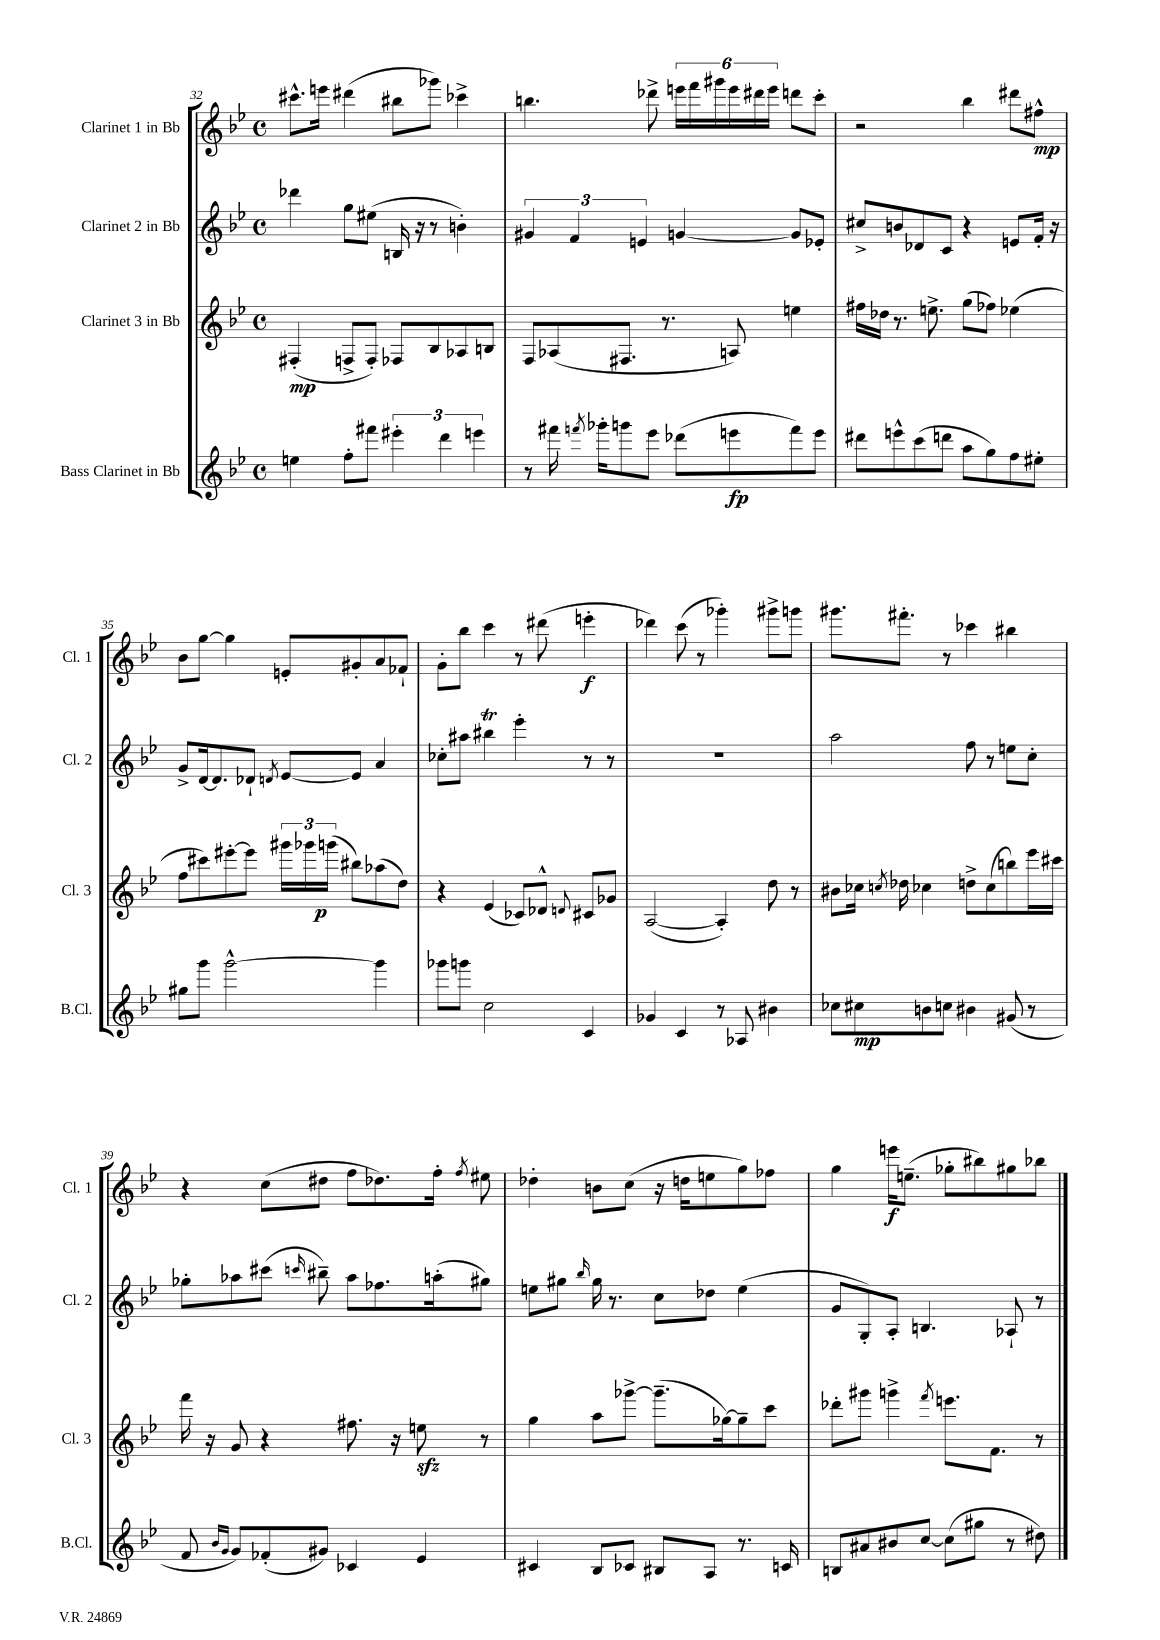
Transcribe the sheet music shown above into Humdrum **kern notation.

**kern	**kern	**kern	**kern
*staff4	*staff3	*staff2	*staff1
*clefG2	*clefG2	*clefG2	*clefG2
*k[b-e-]	*k[b-e-]	*k[b-e-]	*k[b-e-]
*M4/4	*M4/4	*M4/4	*M4/4
*met(c)	*met(c)	*met(c)	*met(c)
4ee\	(4F#'/	4ddd-\	8.ccc#^^\L
.	.	.	16eee\Jk
8ff'\L	8F^/L	8gg\L	(4ddd#\
8fff#\J	8F'/J)	(8ee#\J	.
6eee#'\	8F-/L	16B/	8bb#\L
.	.	16r	.
.	8B-/	8r	8ggg-\J)
6ddd\	.	.	.
.	8A-/	4b'\)	4ccc-^\
6eee\	.	.	.
.	8B/J	.	.
=	=	=	=
8r	8F/L	6g#/	4.bb\
16fff#\	(8A-/	.	.
.	.	6f/	.
8qfff/	.	.	.
16ggg-'\LK	.	.	.
8ggg\	8.F#/J	.	.
.	.	6e/	.
8eee-\J	.	.	8ddd-^\
.	8.r	.	.
(8ddd-\L	.	[4g/	24eee\LL
.	.	.	24fff\
.	.	.	24ggg#\
8eee\	8A/)	.	24eee\
.	.	.	24ddd#\
.	.	.	24eee\JJ
8fff\)	4ee\	8g/]L	8ddd\L
8eee\J	.	8e-'/J	8ccc'\J
=	=	=	=
8ddd#\L	16ff#\LL	8cc#^/L	2r
.	16dd-\JJ	.	.
8eee^^\	8.r	8b/	.
(8ccc\	.	8d-/	.
.	8.ee^\	.	.
8ddd\J	.	8c/J	.
8aa\L	(8gg\L	4r	4bb-\
8gg\)	8ff-\J)	.	.
8ff\	(4ee-\	8e/L	8ddd#\L
8ee#'\J	.	16f'/Jk	8ff#^^\J
.	.	16r	.
=	=	=	=
8gg#\L	8ff\L	8g^/L	8b-\L
8ggg\J	8ccc#\)	[16d/k	[8gg\J
.	.	8.d/]	.
[2ggg^^\	[8eee#'\	.	4gg\]
.	8eee#\]J	8d-`/J	.
.	.	8qd/	.
.	24ggg#\LL	[8e-/L	8e'/L
.	24ggg-\	.	.
.	(24ggg\JJ	.	.
.	8bb#\L)	8e-/]J	8g#'/
4ggg\]	(8aa-\	4a/	8a/
.	8dd\J)	.	8f-`/J
=	=	=	=
8ggg-\L	4r	8cc-'\L	8g'\L
8ggg\J	.	8aa#\J	8bb-\J
2cc\	(4e-/	4bb#\	4ccc\
.	8c-/L)	4eee-'\	8r
.	8d-^^/J	.	(8ddd#\
.	8qqd/	.	.
4c/	8c#/L	8r	4eee'\
.	8g-/J	8r	.
=	=	=	=
4g-/	([2A/	1r	4ddd-\)
4c/	.	.	(8ccc\
.	.	.	8r
8r	4A'/])	.	4ggg-'\)
8A-/	.	.	.
4b#\	8dd\	.	8ggg#^\L
.	8r	.	8ggg\J
=	=	=	=
8cc-\L	8b#\L	2aa\	8.ggg#\L
8cc#\	16cc-\Jk	.	.
.	8qcc/	.	.
.	16dd-\	.	8.fff#'\J
8b\	4cc-\	.	.
8cc\J	.	.	8r
4b#\	8dd^\L	8ff\	4ccc-\
.	(8cc-\	8r	.
(8g#/	8bb\)	8ee\L	4bb#\
8r	16eee-\L	8cc'\J	.
.	16ccc#\JJ	.	.
=	=	=	=
8f/	16fff\	8gg-'\L	4r
.	16r	.	.
16qqb-/LL	.	.	.
16qqg/JJ	.	.	.
8g/L)	8g/	8aa-\	.
(8f-'/	4r	(8ccc#\J	(8cc\L
.	.	16qqccc/	.
8g#/J)	.	8bb#~\)	8dd#\J
4c-/	8.ff#\	8aa-\L	8ff\L
.	.	8.ff-\	8.dd-\)
.	16r	.	.
4e-/	8ee\	.	.
.	.	(16aa'\k	16ff'\Jk
.	.	.	8qff/
.	8r	8gg#\J)	8ee#\
=	=	=	=
4c#/	4gg\	8ee\L	4dd-'\
.	.	8gg#\J	.
.	.	16qqbb-/	.
8B-/L	8aa\L	16gg#\	8b\L
.	.	8.r	.
8c-/J	[8ggg-^\J	.	(8cc\J
8B#/L	(8.ggg-~\]L	8cc\L	16r
.	.	.	16dd\LK
8A/J	.	8dd-\J	8ee\
.	[16gg-\k)	.	.
8.r	8gg-~\]	(4ee\	8gg\)
.	8ccc\J	.	8ff-\J
16c/	.	.	.
=	=	=	=
8B/L	8ddd-'\L	8g/L	4gg\
8a#/	8ggg#\J	8G'/)	.
8b#/	4ggg^\	8A'/J	16eee\LK
.	.	.	(8.ee~\J
[8cc/J	.	4.B/	.
.	8qfff/	.	.
(8cc\]L	8.eee\L	.	8gg-'\L
8gg#\J	.	.	8bb#\)
.	8.f\J	.	.
8r	.	8A-`/	8gg#\
8dd#\)	8r	8r	8bb-\J
==	==	==	==
*-	*-	*-	*-
